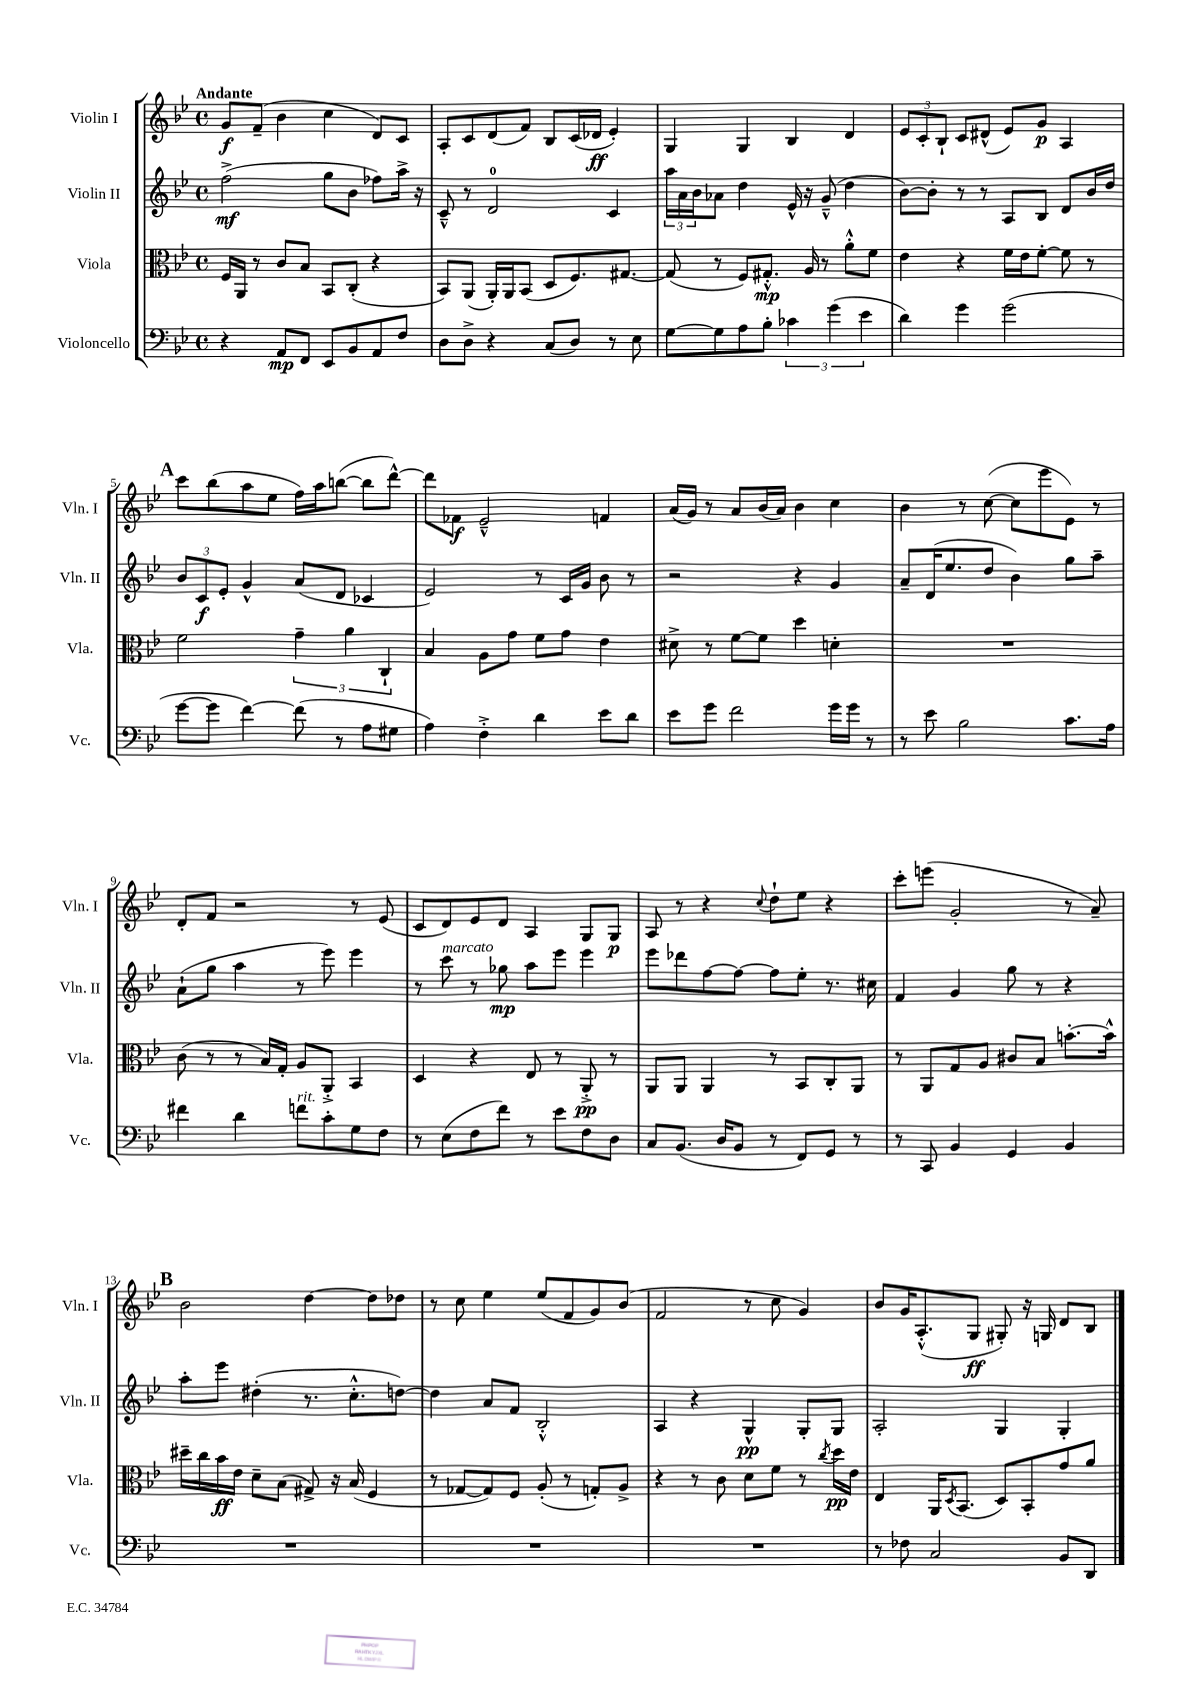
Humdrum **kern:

**kern	**kern	**kern	**kern
*staff4	*staff3	*staff2	*staff1
*clefF4	*clefC3	*clefG2	*clefG2
*k[b-e-]	*k[b-e-]	*k[b-e-]	*k[b-e-]
*M4/4	*M4/4	*M4/4	*M4/4
*met(c)	*met(c)	*met(c)	*met(c)
4r	16F	(2ff^	8g
.	16AA	.	.
.	8r	.	(8f~
8AA	8c	.	4b-
8FF	8B-	.	.
8EE-	8BB-	8gg	4cc
8BB-	(8C'	8b-	.
8AA	4r	8ff-)	8d)
8F	.	16aa^	8c
.	.	16r	.
=	=	=	=
8D	8BB-)	8c~^^	8A'
8D^	(8AA	8r	8c
4r	16AA')	2d	(8d
.	16AA	.	.
.	(8BB-	.	8f)
(8C	8D	.	8B-
8D)	8.F)	.	(16c
.	.	.	16d-
8r	.	4c	4e-')
.	[8.G#	.	.
8E-	.	.	.
=	=	=	=
[8G	(8G#]	24aa	4G
.	.	24a	.
.	.	24b-	.
8G]	8r	8a-	.
8A	8F)	4dd	4G
8B-'	8.G#'^^	.	.
6c-	.	16e-^^	4B-
.	16A	16r	.
.	8r	(8g~^^	.
(6g	.	.	.
.	8a'^^	4dd	4d
6e-	.	.	.
.	8f	.	.
=	=	=	=
4d)	4e-	[8b-)	12e-
.	.	.	12c'
.	.	8b-']	.
.	.	.	12B-`
4g	4r	8r	8c
.	.	8r	(8d#^^
(2g	16f	8A	8e-)
.	16e-	.	.
.	[8f'	8B-	8g
.	8f]	8d	4A
.	8r	16b-	.
.	.	16dd	.
=	=	=	=
[8g	2f	12b-	8ccc
.	.	12c	.
8g]	.	.	(8bb-
.	.	12e-'	.
[4f)	.	4g^^	8aa
.	.	.	8ee-
(8f]	6g~	(8a	16ff)
.	.	.	16aa
8r	.	8d	([8bb
.	6a	.	.
8A	.	4c-	8bb]
.	6C`	.	.
8G#	.	.	[8ddd^^)
=	=	=	=
4A)	4B-	2e-)	8ddd]
.	.	.	8f-
4F'^	8A	.	2e-~^^
.	8g	.	.
4d	8f	8r	.
.	8g	16c	.
.	.	16g	.
8e-	4e-	8b-	4f
8d	.	8r	.
=	=	=	=
8e-	8d#^	2r	(16a
.	.	.	16g)
8g	8r	.	8r
2f	[8f	.	8a
.	8f]	.	(16b-
.	.	.	16a)
.	4dd	4r	4b-
16g	4d'	4g	4cc
16g	.	.	.
8r	.	.	.
=	=	=	=
8r	1r	8a~	4b-
8e-	.	(16d	.
.	.	8.ee-	.
2B-	.	.	8r
.	.	8dd	([8cc
.	.	4b-)	8cc]
.	.	.	8eee-
8.c	.	8gg	8e-)
.	.	8aa~	8r
16A	.	.	.
=	=	=	=
4f#	(8c	(8a`	8d'
.	8r	8gg	8f
4d	8r	4aa	2r
.	16B-)	.	.
.	16G'	.	.
8f	8A	8r	.
8c'	8AA'^	8eee-)	.
8G	4BB-	4eee-	8r
8F	.	.	(8e-
=	=	=	=
8r	4D	8r	8c
(8E-	.	8ccc	8d)
8F	4r	8r	8e-
8f)	.	8gg-	8d
8r	8E-	8aa	4A
8e-	8r	8eee-	.
8F	8AA'^	4eee-	8G
8D	8r	.	8G
=	=	=	=
8C	8AA	8eee-	8A
(8.BB-	8AA	8ddd-	8r
.	4AA	[8ff	4r
16D	.	.	.
8BB-	.	8ff_	.
.	.	.	8qqcc
8r	8r	8ff]	8dd`
8FF)	8BB-	8ee-'	8ee-
8GG	8C'	8.r	4r
8r	8AA	.	.
.	.	16cc#	.
=	=	=	=
8r	8r	4f	8ccc'
8CC	8AA	.	(8eee
4BB-	8G	4g	2g'
.	8A	.	.
4GG	8c#	8gg	.
.	8B-	8r	.
4BB-	[8.b'	4r	8r
.	.	.	8a~)
.	16b^^]	.	.
=	=	=	=
1r	16dd#~	8aa'	2b-
.	16cc	.	.
.	16b-	8eee-	.
.	16e-	.	.
.	8d~	(4dd#'	.
.	(8B-	.	.
.	8G#^)	8.r	[4dd
.	16r	.	.
.	(16B-	8.cc'^^	.
.	4F	.	8dd]
.	.	[8dd)	8dd-
=	=	=	=
1r	8r	4dd]	8r
.	[8G-	.	8cc
.	8G-])	8a	4ee-
.	8F	8f	.
.	(8A'	2B-'^^	(8ee-
.	8r	.	8f
.	8G')	.	8g)
.	8A^	.	(8b-
=	=	=	=
1r	4r	4A	2f
.	8r	4r	.
.	8c	.	.
.	8d	4G^^	8r
.	8f	.	8cc
.	8r	8G'	4g)
.	8qcc	.	.
.	16dd	8G	.
.	16e-	.	.
=	=	=	=
8r	4E-	2A'	8b-
8F-	.	.	16g
.	.	.	(8.A'^^
2C	16AA	.	.
.	8qD	.	.
.	(8.BB-	.	.
.	.	.	8G
.	8D)	4G	8G#')
.	8BB-'	.	16r
.	.	.	16G
8BB-	8g	4G'	8d
8DD	8a	.	8B-
==	==	==	==
*-	*-	*-	*-
